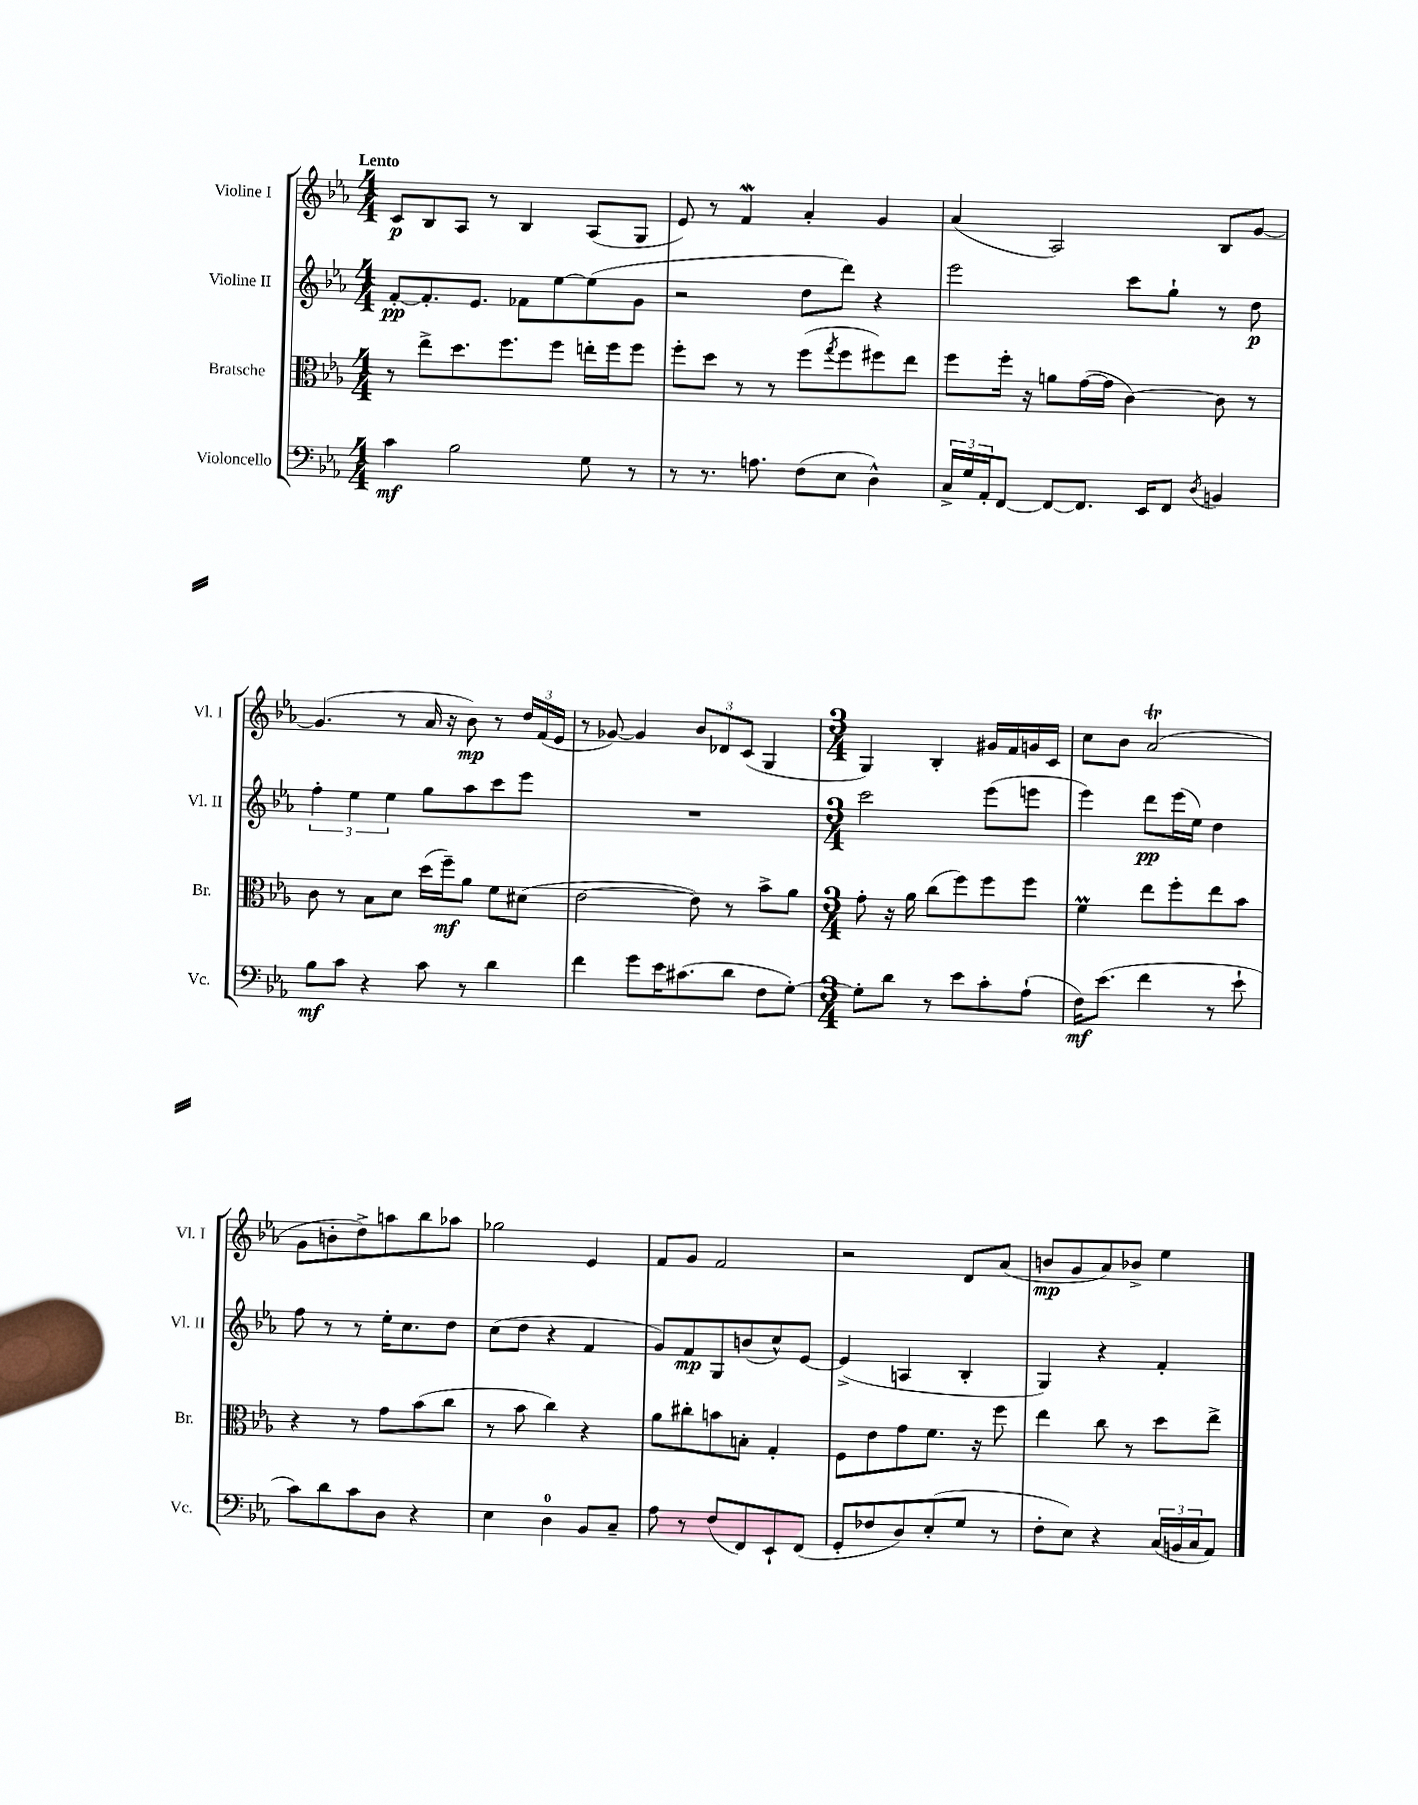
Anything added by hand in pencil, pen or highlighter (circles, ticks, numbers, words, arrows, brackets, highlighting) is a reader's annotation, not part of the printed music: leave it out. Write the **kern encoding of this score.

**kern	**kern	**kern	**kern
*staff4	*staff3	*staff2	*staff1
*clefF4	*clefC3	*clefG2	*clefG2
*k[b-e-a-]	*k[b-e-a-]	*k[b-e-a-]	*k[b-e-a-]
*M4/4	*M4/4	*M4/4	*M4/4
4c\	8r	[8f'/L	8c/L
.	8ee-^\L	8.f'/]	8B-/
2B-\	8.dd\	.	8A-/J
.	.	8.e-/J	.
.	.	.	8r
.	8.ff\	.	.
.	.	8f-\L	4B-/
.	8ff\J	[8ee-\	.
8G\	16ee'\LL	(8ee-\]	(8A-/L
.	16ff\J	.	.
8r	8ff\J	8g\J	8G/J
=	=	=	=
8r	8ff'\L	2r	8e-/)
8.r	8dd\J	.	8r
.	8r	.	4f/
8.A\	.	.	.
.	8r	.	.
(8F\L	(8ff\L	8dd\L	4a-'/
.	8qgg/	.	.
8E-\J	8ff\	8ddd\J)	.
4D^^\)	8ff#\)	4r	4g/
.	8ee-\J	.	.
=	=	=	=
24C^/LL	8ff\L	2eee-\	(4a-/
24G/	.	.	.
24AA-'/J	.	.	.
[8FF/J	16ff'\Jk	.	.
.	16r	.	.
8FF/_L	8a\L	.	2A-/)
8.FF/]J	([16g\L	.	.
.	16g\]JJ	.	.
.	[4c\)	8ccc\L	.
16EE-/LK	.	.	.
8FF/J	.	8gg`\J	.
8qD/	.	.	.
4BB/	8c\]	8r	8B-/L
.	8r	8dd\	[8g/J
=	=	=	=
8B-\L	8c\	6ff'\	(4.g/]
8c\J	8r	.	.
.	.	6ee-\	.
4r	8B-\L	.	.
.	.	6ee-\	.
.	8d\J	.	8r
8c\	(16dd\LL	8gg\L	16a-/
.	16ff~\J)	.	16r
8r	8a-\J	8aa-\	8b-\)
4d\	8f\L	8ccc\	8r
.	(8d#\J	8eee-\J	24dd/LL
.	.	.	(24f/
.	.	.	24e-/JJ
=	=	=	=
4f\	[2e-\	1r	8r
.	.	.	[8g-/)
8g\L	.	.	4g-/]
16e-\K	.	.	.
(8.c#\	.	.	.
.	8e-\])	.	12b-/L
.	.	.	12d-/
8d\J	8r	.	.
.	.	.	(12c/J
8F\L	8b-^\L	.	4G/
[8G'\J)	8a-\J	.	.
=	=	=	=
*M3/4	*M3/4	*M3/4	*M3/4
8G'\]L	8g'\	2ccc\	4G/)
8d\J	16r	.	.
.	16a-\	.	.
8r	(8cc\L	.	4B-'/
8e-\L	8ff\)	.	.
8c'\	8ff\	(8eee-\L	16g#/LL
.	.	.	16f/
(8A-`\J	8ff\J	8eee\J	16g/
.	.	.	16c/JJ
=	=	=	=
16F\LK)	4f\	4eee-\)	8cc\L
(8.e-\J	.	.	.
.	.	.	8b-\J
4f\	8ee-\L	8ddd\L	(2a-/
.	8ff'\	(16eee-\L	.
.	.	16ee-\JJ)	.
8r	8ee-\	4dd\	.
8e-`\	8b-\J	.	.
=	=	=	=
8c\L)	4r	8ff\	8g\L
8d\	.	8r	8b'\
8c\	8r	8r	8dd^\)
8D\J	8g\L	16ee-'\LK	8aa\
.	.	8.cc\	.
4r	(8b-\	.	8bb-\
.	8cc\J	8dd\J	8aa-\J
=	=	=	=
4E-\	8r	(8cc\L	2gg-\
.	8b-\	8dd\J	.
4D\	4cc\)	4r	.
8BB-/L	4r	4f/	4e-/
8C~/J	.	.	.
=	=	=	=
8A-\	8a-\L	8g/L)	8f/L
8r	8cc#'\	8f/	8g/J
(8F/L	8b\	8G/	2f/
8FF/)	8B'\J	(8b/	.
8EE-`/	4G'/	8cc^^/)	.
(8FF/J	.	[8e-/J	.
=	=	=	=
8GG'/L	8F\L	(4e-^/]	2r
8F-/	8e-\	.	.
8D/)	8g\	4A/	.
(8E-'/	8.f\J	.	.
8G/J	.	4B-'/	8d/L
.	16r	.	.
8r	8ff\	.	(8a-/J
=	=	=	=
8F'\L	4ee-\	4G/)	8b/L
8E-\J)	.	.	8g/
4r	8cc\	4r	8a-/)
.	8r	.	8b-^/J
(24C/LL	8dd\L	4f'/	4ee-\
24BB/	.	.	.
24C/J	.	.	.
8AA-/J)	8ee-^\J	.	.
==	==	==	==
*-	*-	*-	*-
